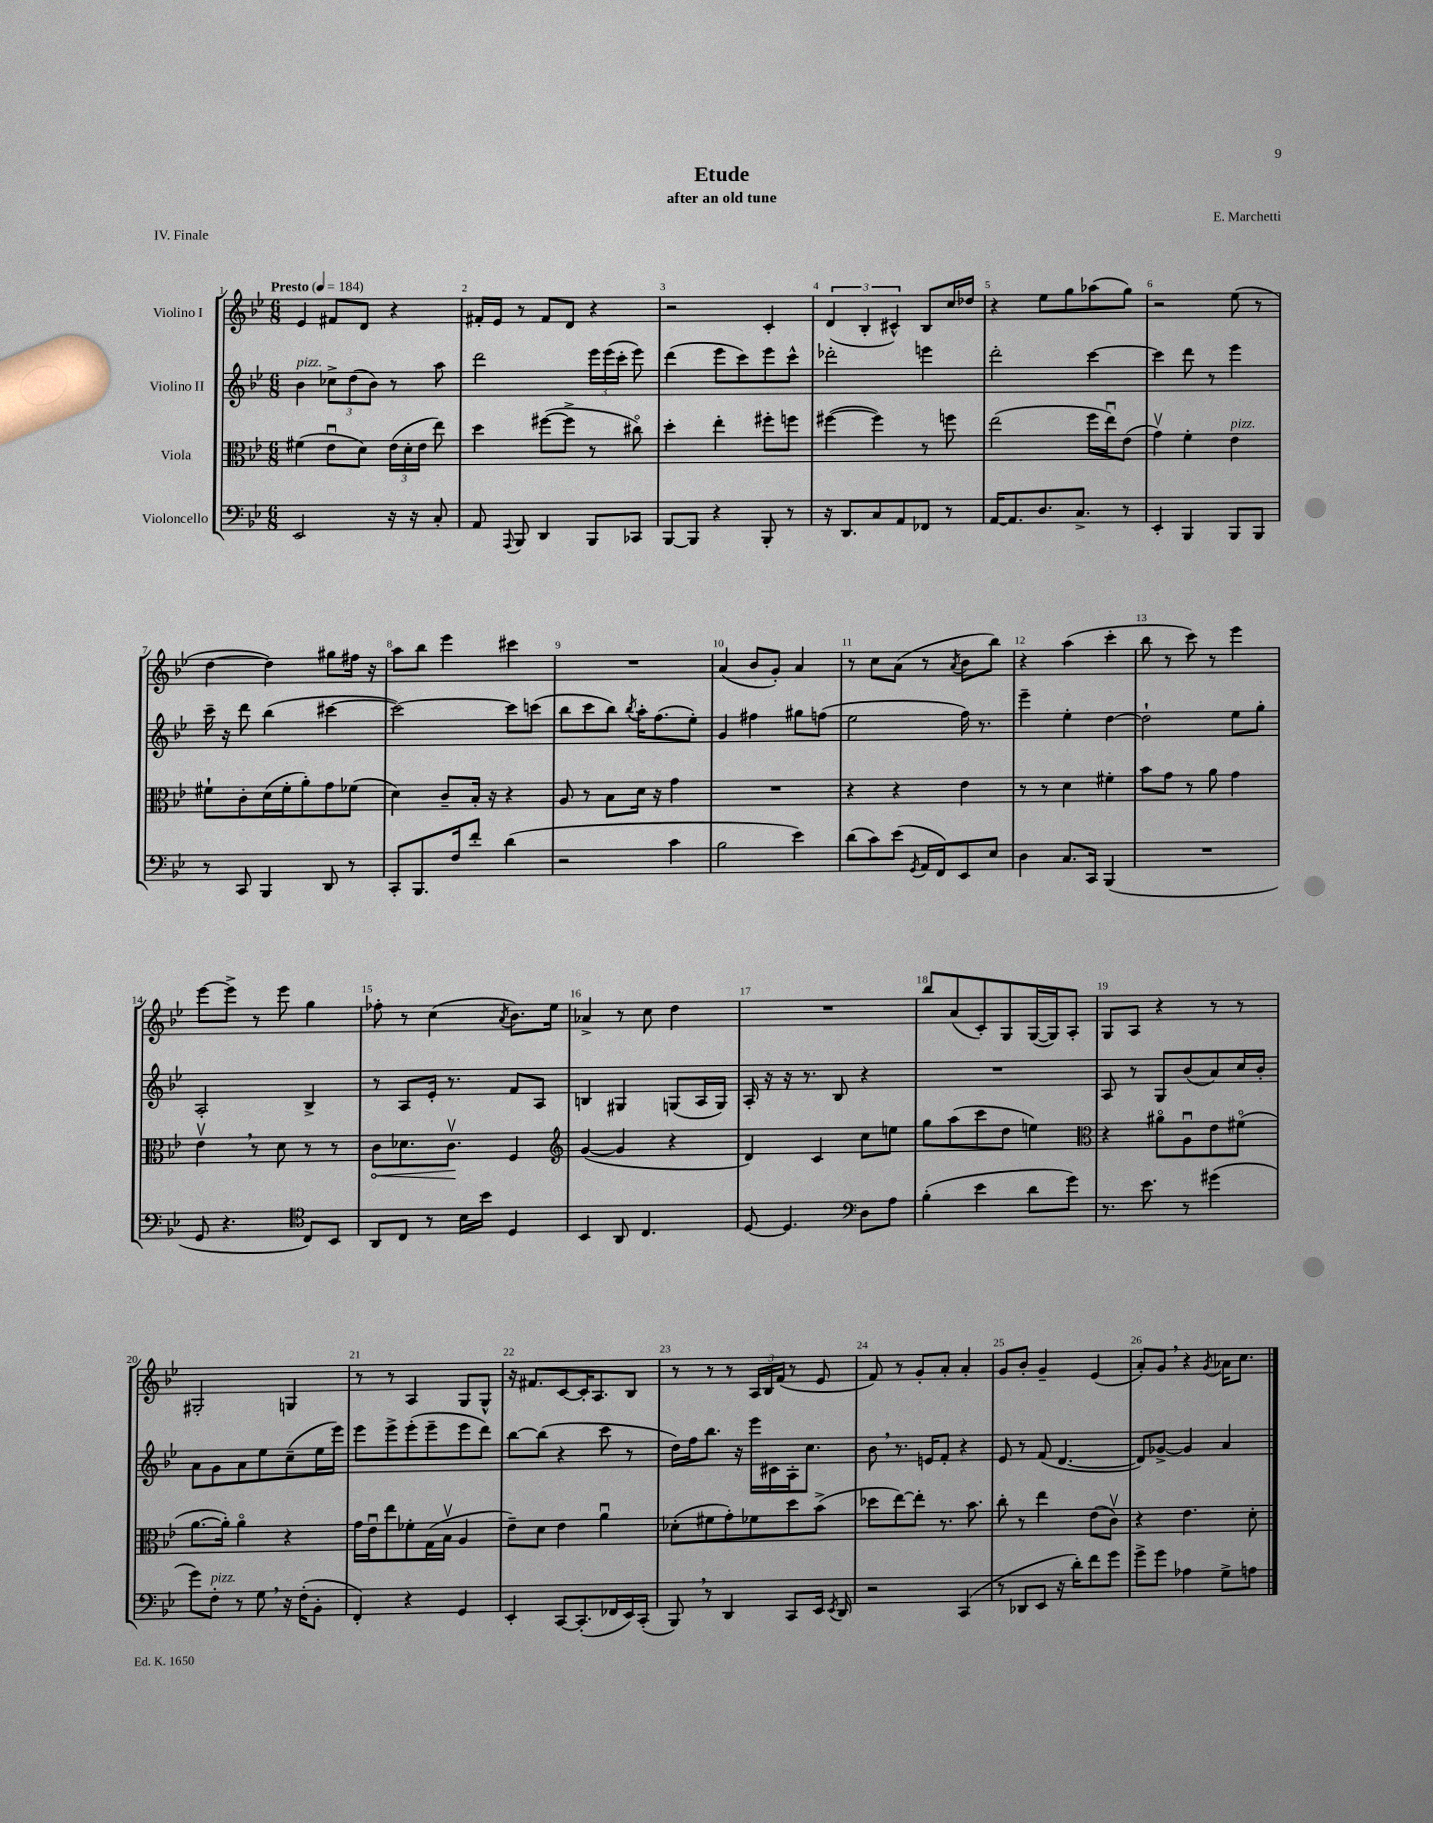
\header { title = "Etude" composer = "E. Marchetti" subtitle = "after an old tune" piece = "IV. Finale" }
<<
\new StaffGroup <<
\new Staff = "s0" \with { instrumentName = "Violino I" } {
    \clef treble \key bes \major \numericTimeSignature \time 6/8 \tempo "Presto" 4 = 184
    \autoBeamOff ees'4 fis'8[ d'8] r4 |
    fis'16[-. ees'16] r8 fis'8[ d'8] r4 |
    r2 c'4-. |
    \tuplet 3/2 { d'4( bes4-. cis'4-^) } bes8[ c''16 des''16] |
    r4 ees''8[ g''8 aes''8( g''8]) |
    r2 ees''8( r8 |
    d''4~ d''4) gis''8[ fis''16] r16 |
    a''8[ bes''8] ees'''4 cis'''4 |
    R2. |
    a'4( bes'8[ g'8]-.) a'4 |
    r8 c''8[ a'8]( r8 \acciaccatura { a'8 } bes'8[ bes''8]) |
    r4 a''4( c'''4-. |
    bes''8 r8 c'''8) r8 ees'''4 |
    ees'''8[~ ees'''8]-> r8 ees'''8 g''4 |
    fes''8-. r8 c''4( \acciaccatura { a'8 } bes'8.[) ees''16] |
    aes'4-> r8 c''8 d''4 |
    R2. |
    bes''8[ a'8( c'8-.) g8 g16~( g16) a8]-. |
    g8[ a8] r4 r8 r8 |
    gis2-. g4 |
    r8 r8 a4 g8[ g8]-^ |
    r16 fis'8.[ c'8~ c'16-. a8. bes8] |
    r8 r8 r8 \tuplet 3/2 { a16[ bes16 f'16]( } r8 ees'8 |
    f'8) r8 g'8[-. a'8]-. a'4-. |
    g'8[ bes'8]-. g'4-- ees'4( |
    a'8[-.) g'8] \breathe r4 \acciaccatura { g'8 } aes'16[ c''8.] \bar "|." |
}
\new Staff = "s1" \with { instrumentName = "Violino II" } {
    \clef treble \key bes \major \numericTimeSignature \time 6/8
    \autoBeamOff bes'4^\markup { \italic "pizz." } \tuplet 3/2 { ces''8[-> d''8( bes'8]) } r8 a''8 |
    d'''2 \tuplet 3/2 { ees'''16[ ees'''16( c'''16]-. } ees'''8) |
    d'''4( ees'''8[ c'''8) ees'''8 c'''8]-^ |
    des'''2-. e'''4 |
    d'''2-. c'''4~ |
    c'''4 d'''8 r8 ees'''4 |
    c'''16-- r16 d'''8 bes''4( cis'''4~ |
    cis'''2~) cis'''8[ c'''8]( |
    bes''8[ c'''8 bes''8]) \acciaccatura { bes''8 } a''16[-. f''8.( ees''8]-.) |
    g'4 fis''4 gis''8[ f''8]( |
    ees''2 f''16) r8. |
    ees'''4-- ees''4-. d''4~ |
    d''2-! ees''8[ g''8]-. |
    a2-. bes4-> |
    r8 a8[ ees'16]-. r8. f'8[ a8] |
    b4 gis4 g8[( a16 g16]) |
    a16-. r16 r16 r8. bes8 r4 |
    R2. |
    a8 r8 g8[ bes'8( a'8) c''16 bes'16]-. |
    a'8[ g'8 a'8 ees''8 c''8--( ees''16 ees'''16]) |
    ees'''8[ ees'''8-> ees'''8-.( ees'''8-- ees'''8 d'''8]) |
    bes''8[~ bes''8]( r4 c'''8 r8 |
    d''16[) f''16 bes''8.] r16 ees'''16[ cis'16 a16-. c''8.] |
    bes'8 \breathe r8. e'16[ f'8]-. r4 |
    ees'8 r8 f'8( d'4.~ |
    d'8[) ges'8]~-> ges'4 a'4 \bar "|." |
}
\new Staff = "s2" \with { instrumentName = "Viola" } {
    \clef alto \key bes \major \numericTimeSignature \time 6/8
    \autoBeamOff fis'4( ees'8[\downbow d'8]) \tuplet 3/2 { ees'16[( d'16-. ees'16] } ees''8) |
    d''4 fis''8[~( fis''8]-> r8 cis''8\flageolet) |
    d''4-. ees''4-. fis''8[-. f''8] |
    fis''4~( fis''4) r8 f''8 |
    ees''2( f''16[ ees''16\downbow) ees'8]( |
    g'4\upbow) f'4-. ees'4^\markup { \italic "pizz." } |
    fis'8[-! c'8-. d'16( fis'16-. a'8-.) g'8 fes'8]( |
    d'4) c'8[-- bes16]-. r16 r4 |
    a8 r8 bes8[ d'16] r16 g'4 |
    R2. |
    r4 r4 ees'4 |
    r8 r8 d'4 fis'4-. |
    bes'8[ g'8] r8 a'8 g'4 |
    ees'4\upbow \breathe r8 d'8 r8 r8 |
    \once \override Hairpin.circled-tip = ##t c'8[\< des'8. c'8.]\upbow\! f4 |
    \clef treble g'4~( g'4 r4 |
    d'4) c'4 c''8[ e''8] |
    g''8[ a''8( c'''8 d''8] e''4) |
    \clef alto r4 ais'8[\flageolet a8\downbow ees'8 fis'8]\flageolet( |
    a'8.[~ a'16]-.) a'4\flageolet r4 |
    g'16[ ees'16\downbow ees''8 fes'8-. g16( bes16]\upbow a4 |
    ees'8[--) d'8] ees'4 a'4\downbow |
    des'8[-.( fis'8 g'8-.) fes'8 d''8 bes'8]->( |
    des''8[ ees''8~) ees''8]-. r8. bes'8. |
    c''8-. r8 ees''4 ees'8[( c'8]\upbow) |
    r4 ees'4. d'8-. \bar "|." |
}
\new Staff = "s3" \with { instrumentName = "Violoncello" } {
    \clef bass \key bes \major \numericTimeSignature \time 6/8
    \autoBeamOff ees,2 r16 r16 c8-. |
    a,8 \appoggiatura { a,,8 } bes,,8 d,4 bes,,8[ ces,8] |
    bes,,8[~ bes,,8] r4 bes,,8-. r8 |
    r16 d,8.[ c8 a,8 fes,8] r8 |
    a,16[~ a,8. d8. c8.]-> r8 |
    ees,4-. bes,,4 bes,,8[ bes,,8] |
    r8 c,8 bes,,4 d,8 r8 |
    c,8[-. bes,,8. f16 f'8]-. d'4( |
    r2 c'4 |
    bes2 ees'4) |
    d'8[( c'8) ees'8]( \acciaccatura { g,8 } a,16[ f,16) ees,8 ees8] |
    d4 c8.[ c,16] bes,,4( |
    R2. |
    g,8 r4. \clef tenor c8[) bes,8] |
    a,8[ c8] r8 bes16[ bes'16] d4 |
    bes,4 a,8 c4. |
    d8~ d4. \clef bass d8[ a8] |
    bes4-.( ees'4 d'8[ g'8]) |
    r8. ees'8. r8 gis'4( |
    g'8[) f8]-.^\markup { \italic "pizz." } r8 g8 \breathe r16 f16[-.( bes,8]-. |
    f,4-.) r4 g,4 |
    ees,4-. c,8[~ c,8.-.( fes,16 ees,16) c,16]-.( |
    bes,,8) \breathe r8 d,4 c,8[ ees,16] \acciaccatura { ees,8 } d,16 |
    r2 c,4( |
    r8 des,8[ ees,8] r16 d'16[-.) f'8 g'8] |
    g'8[-> g'8] aes4 g8[-> a8] \bar "|." |
}
>>
>>
\layout { \context { \Score \override BarNumber.break-visibility = ##(#f #t #t) barNumberVisibility = #all-bar-numbers-visible } }
